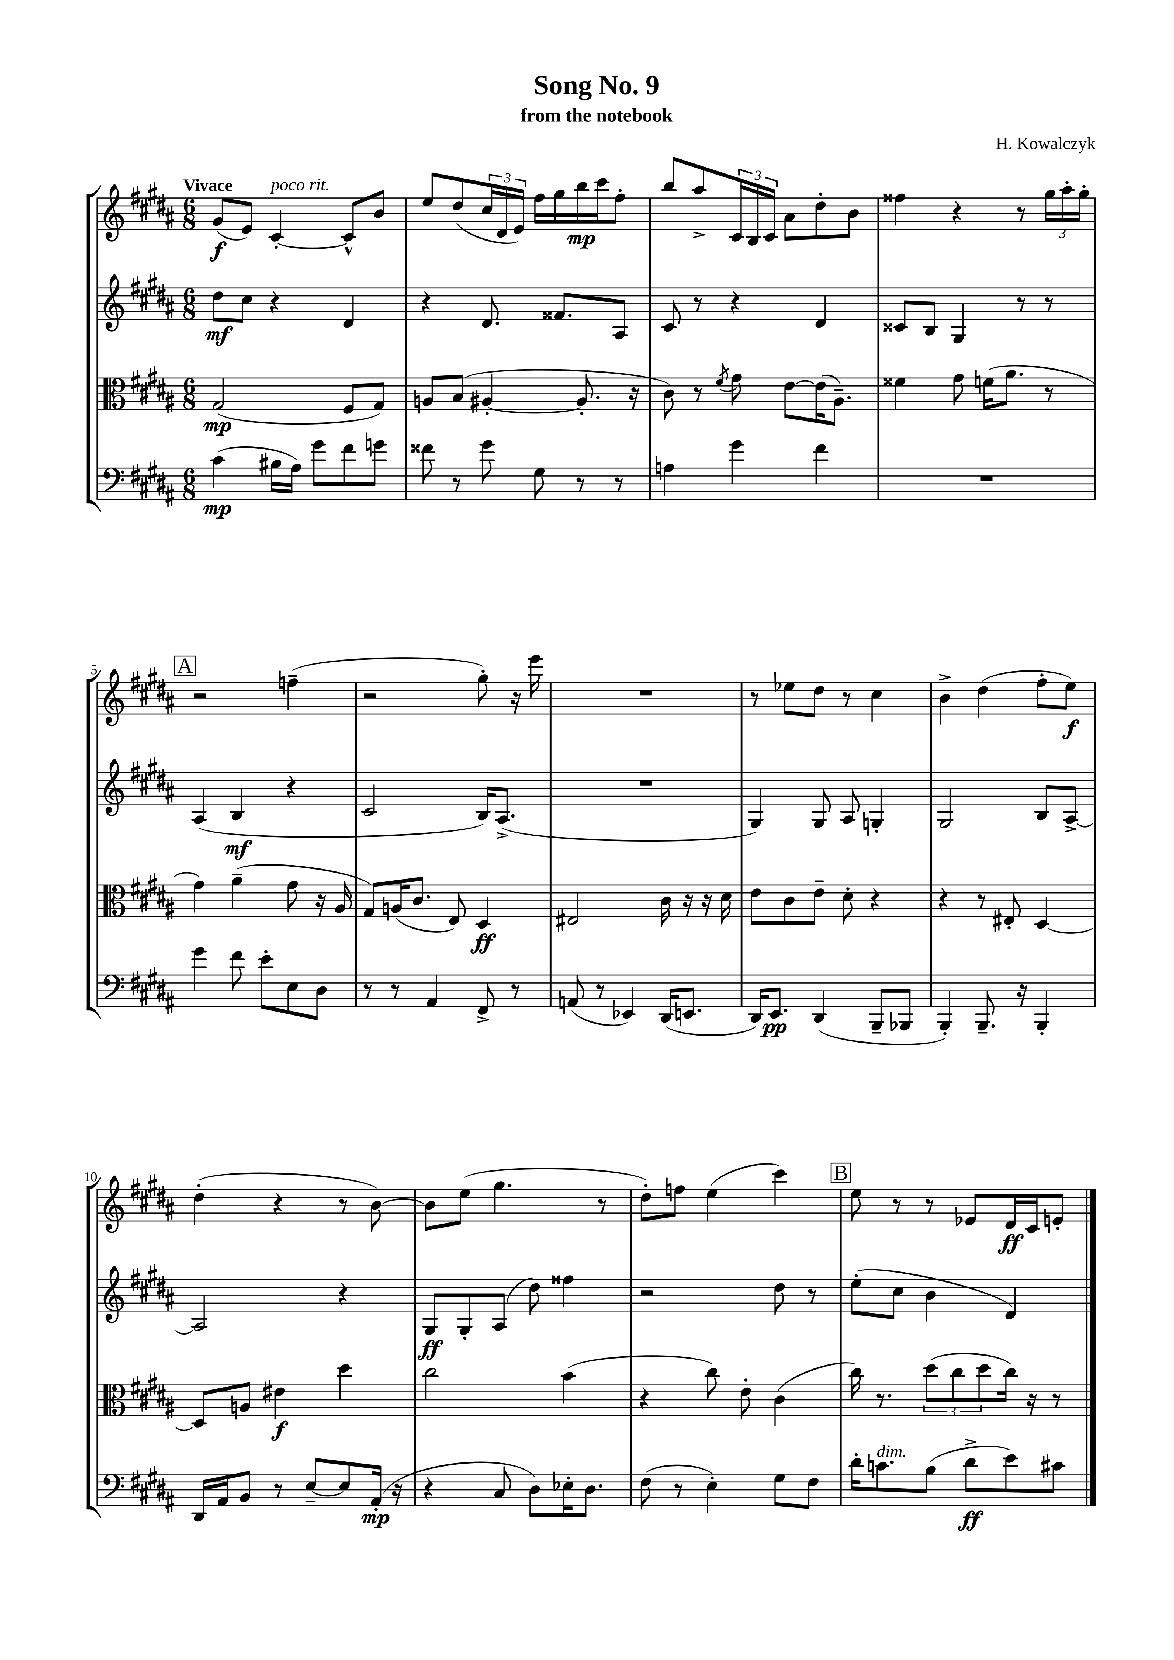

**kern	**dynam	**kern	**dynam	**kern	**dynam	**kern	**dynam
*part4	*part4	*part3	*part3	*part2	*part2	*part1	*part1
*staff4	*staff4	*staff3	*staff3	*staff2	*staff2	*staff1	*staff1
*clefF4	*	*clefC3	*	*clefG2	*	*clefG2	*
*k[f#c#g#d#a#]	*	*k[f#c#g#d#a#]	*	*k[f#c#g#d#a#]	*	*k[f#c#g#d#a#]	*
*M6/8	*	*M6/8	*	*M6/8	*	*M6/8	*
=1	=1	=1	=1	=1	=1	=1	=1
!	!	!	!	!	!	!LO:TX:a:B:t=Vivace	!
(4c#\	mp	(2G#/	mp	8dd#\L	mf	(8g#/L	f
.	.	.	.	8cc#\J	.	8e/J)	.
!	!	!	!	!	!	!LO:TX:a:i:t=poco rit.	!
16B#X\LL	.	.	.	4r	.	[4c#'/	.
16A#\JJ)	.	.	.	.	.	.	.
8g#\L	.	.	.	.	.	.	.
8f#\	.	8F#/L	.	4d#/	.	8c#^^/L]	.
8gn\J	.	8G#/J)	.	.	.	8b/J	.
=2	=2	=2	=2	=2	=2	=2	=2
8f##X\	.	8An/L	.	4r	.	8ee/L	.
8r	.	(8B/J	.	.	.	(8dd#/	.
8g#\	.	[4A#X'/	.	8.d#/	.	24cc#/L	.
.	.	.	.	.	.	24d#/	.
.	.	.	.	.	.	24e/JJ)	.
8G#\	.	.	.	.	.	16ff#\LL	.
.	.	.	.	8.f##X/L	.	16gg#\	.
8r	.	8.A#'/]	.	.	.	16bb\	mp
.	.	.	.	.	.	16ccc#\J	.
8r	.	.	.	8A#/J	.	8ff#'\J	.
.	.	16r	.	.	.	.	.
=3	=3	=3	=3	=3	=3	=3	=3
4An\	.	8c#\)	.	8c#/	.	8bb/L	.
.	.	8r	.	8r	.	8aa#^/	.
.	.	8qf#/	.	.	.	.	.
4g#\	.	8g#\	.	4r	.	24c#/L	.
.	.	.	.	.	.	24B/	.
.	.	.	.	.	.	24c#/JJ	.
.	.	[8e\L	.	.	.	8a#\L	.
4f#\	.	(16e\K]	.	4d#/	.	8dd#'\	.
.	.	8.A#~\J)	.	.	.	.	.
.	.	.	.	.	.	8b\J	.
=4	=4	=4	=4	=4	=4	=4	=4
2.r	.	4f##X\	.	8c##X/L	.	4ff##X\	.
.	.	.	.	8B/J	.	.	.
.	.	8g#\	.	4G#/	.	4r	.
.	.	(16fn\KL	.	.	.	.	.
.	.	8.a#\J	.	.	.	.	.
.	.	.	.	8r	.	8r	.
.	.	8r	.	8r	.	24gg#\LL	.
.	.	.	.	.	.	24aa#'\	.
.	.	.	.	.	.	24gg#'\JJ	.
!!LO:LB:g=z
!!LO:REH:place=s1:t=A
=5	=5	=5	=5	=5	=5	=5	=5
4g#\	.	4g#\)	.	(4A#/	.	2r	.
8f#\	.	(4a#~\	.	4B/	mf	.	.
8e'\L	.	.	.	.	.	.	.
8E\	.	8g#\	.	4r	.	(4ffn~\	.
8D#\J	.	16r	.	.	.	.	.
.	.	16A#/	.	.	.	.	.
=6	=6	=6	=6	=6	=6	=6	=6
8r	.	8G#/L)	.	2c#/	.	2r	.
8r	.	(16An/K	.	.	.	.	.
.	.	8.c#/J	.	.	.	.	.
4AA#/	.	.	.	.	.	.	.
.	.	8E/)	.	.	.	.	.
8FF#^/	.	4D#/	ff	16B/KL)	.	8gg#'\)	.
.	.	.	.	(8.A#^/J	.	.	.
8r	.	.	.	.	.	16r	.
.	.	.	.	.	.	16eee\	.
=7	=7	=7	=7	=7	=7	=7	=7
(8AAn/	.	2E#X/	.	2.r	.	2.r	.
8r	.	.	.	.	.	.	.
4EE-X/)	.	.	.	.	.	.	.
(16DD#/KL	.	16c#\	.	.	.	.	.
8.EEn/J	.	16r	.	.	.	.	.
.	.	16r	.	.	.	.	.
.	.	16d#\	.	.	.	.	.
=8	=8	=8	=8	=8	=8	=8	=8
16DD#/KL)	.	8e\L	.	4G#/)	.	8r	.
8.EE/J	pp	.	.	.	.	.	.
.	.	8c#\	.	.	.	8ee-X\L	.
(4DD#/	.	8e~\J	.	8G#/	.	8dd#\J	.
.	.	8d#'\	.	8A#/	.	8r	.
8BBB~/L	.	4r	.	4Gn'/	.	4cc#\	.
8BBB-X/J	.	.	.	.	.	.	.
=9	=9	=9	=9	=9	=9	=9	=9
4BBB'/)	.	4r	.	2G#/	.	4b^\	.
8.BBB~/	.	8r	.	.	.	(4dd#\	.
.	.	8E#X'/	.	.	.	.	.
16r	.	.	.	.	.	.	.
4BBB'/	.	[4D#/	.	8B/L	.	8ff#'\L	.
.	.	.	.	[8A#^/J	.	8ee\J)	f
!!LO:LB:g=z
=10	=10	=10	=10	=10	=10	=10	=10
16DD#/LL	.	8D#/L]	.	2A#/]	.	(4dd#'\	.
16AA#/J	.	.	.	.	.	.	.
8BB/J	.	8An/J	.	.	.	.	.
8r	.	4e#X\	f	.	.	4r	.
[8E~/L	.	.	.	.	.	.	.
8E/]	.	4dd#\	.	4r	.	8r	.
(16AA#'/Jk	mp	.	.	.	.	[8b\)	.
16r	.	.	.	.	.	.	.
=11	=11	=11	=11	=11	=11	=11	=11
4r	.	2cc#\	.	8G#/L	ff	8b\L]	.
.	.	.	.	8G#'/	.	(8ee\J	.
8C#/	.	.	.	(8A#/J	.	4.gg#\	.
8D#\L)	.	.	.	8dd#\)	.	.	.
16E-X'\K	.	(4b\	.	4ff##X\	.	.	.
8.D#\J	.	.	.	.	.	.	.
.	.	.	.	.	.	8r	.
=12	=12	=12	=12	=12	=12	=12	=12
(8F#\	.	4r	.	2r	.	8dd#'\L)	.
8r	.	.	.	.	.	8ffn\J	.
4E'\)	.	8cc#\)	.	.	.	(4ee\	.
.	.	8e'\	.	.	.	.	.
8G#\L	.	(4c#\	.	8dd#\	.	4ccc#\)	.
8F#\J	.	.	.	8r	.	.	.
!!LO:REH:place=s1:t=B
=13	=13	=13	=13	=13	=13	=13	=13
16d#'\KL	.	16cc#\)	.	(8ee'\L	.	8ee\	.
!LO:TX:a:i:t=dim.	!	!	!	!	!	!	!
8.cn\	.	8.r	.	.	.	.	.
.	.	.	.	8cc#\J	.	8r	.
(8B\J	.	(12dd#\L	.	4b\	.	8r	.
.	.	12cc#\	.	.	.	.	.
8d#^\L	ff	.	.	.	.	8e-X/L	.
.	.	12dd#\	.	.	.	.	.
8e\)	.	16cc#\Jk)	.	4d#/)	.	16d#/L	ff
.	.	16r	.	.	.	16c#/J	.
8c#X\J	.	8r	.	.	.	8en'/J	.
==	==	==	==	==	==	==	==
*-	*-	*-	*-	*-	*-	*-	*-
